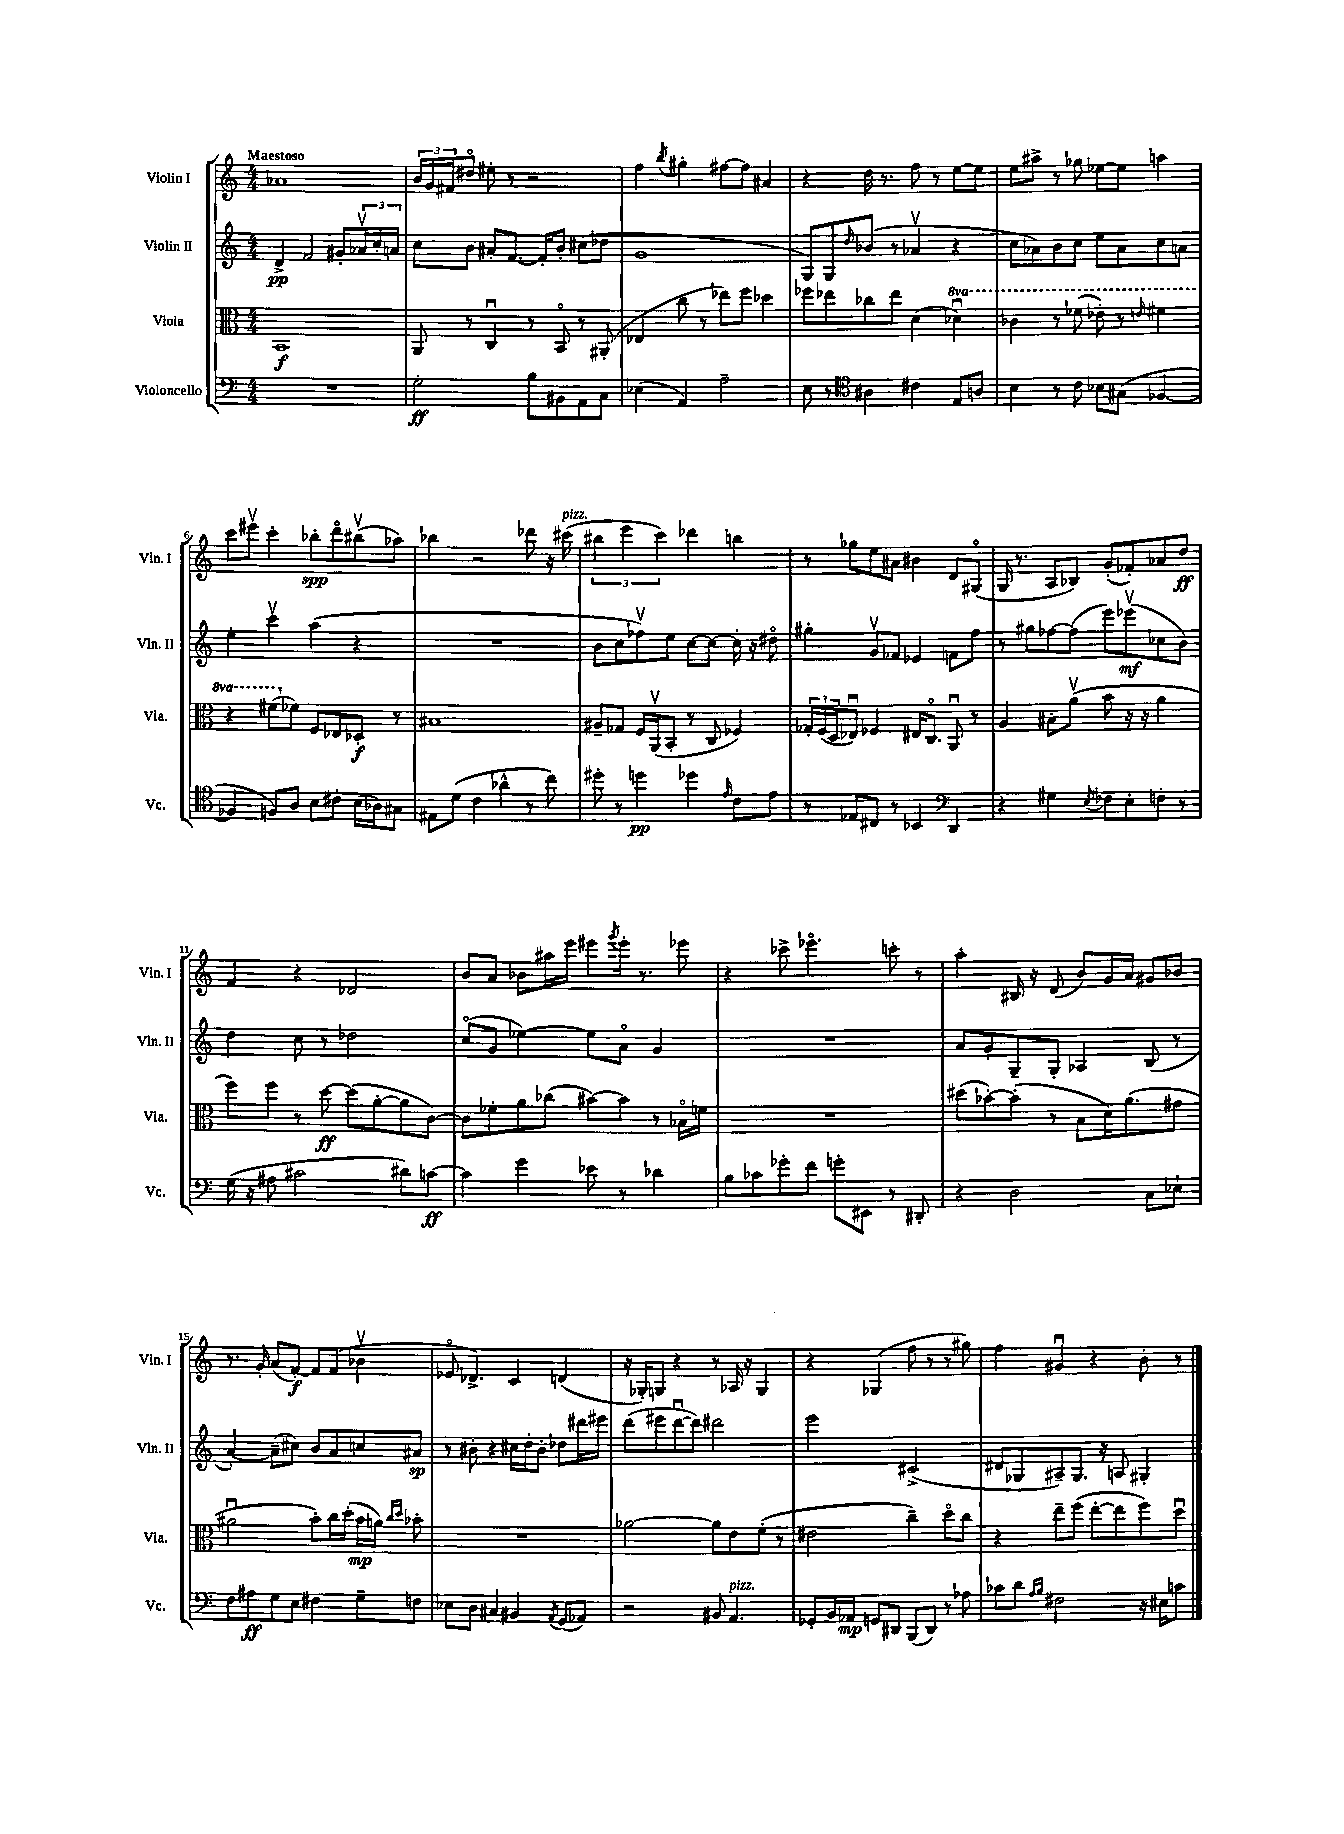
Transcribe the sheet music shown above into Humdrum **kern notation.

**kern	**kern	**kern	**kern
*staff4	*staff3	*staff2	*staff1
*clefF4	*clefC3	*clefG2	*clefG2
*k[]	*k[]	*k[]	*k[]
*M4/4	*M4/4	*M4/4	*M4/4
1r	1BB	4d^	1a-
.	.	2f	.
.	.	8g#'	.
.	.	24a-v	.
.	.	24cc'	.
.	.	24a	.
=	=	=	=
2G'	8AA	8cc	24b
.	.	.	24g
.	.	.	24f#
.	8r	8b	8dd#o
.	4Cu	8a#'	8ee#'
.	.	[8.f	8r
8B	8r	.	2r
.	.	16f']	.
8BB#	8BBo	8b'	.
8AA	8r	(8cc#	.
8C	(8AA#'	8dd-	.
=	=	=	=
(4E-	4E-	1g	4ff
.	.	.	8qbb
4AA)	8cc	.	4gg#'
.	8r	.	.
2A~	8ee-)	.	[8ff#
.	8ff	.	8ff#]
.	4dd-	.	4a#
=	=	=	=
8E	8ff-	8G)	4r
8r	8ee-	8G	.
*clefC4	*	*	*
.	.	16qqdd	.
4A#	8cc-	(8b-	16dd
.	.	.	8.r
.	8ee-	8r	.
4c#	(4d	4a-v	8ff
.	.	.	8r
8E	4dd-u)	4r	[8ee
8A	.	.	8ee]
=	=	=	=
4B	4cc-	8cc	8ee
.	.	8a-)	8aa#^
8r	8r	8b	8r
8c	(8ff-	8cc	8gg-
8B-	8ee-')	8ee	[8ee-
(8G#	8r	8a-	8ee-]
.	16qqee	.	.
[4F-	4ff#	8cc	4aa
.	.	8a	.
=	=	=	=
4F-]	4r	4ee'	8ccc
.	.	.	8eee#v
8F)	(8ff#	4cccv	4ccc'
8A	8f-)	.	.
8B	8F	(4aa	8bb-'
8c#'	8E-	.	8dddo
(16B	8D-'	4r	(8bb#v
16A-)	.	.	.
8G#	8r	.	8aa-)
=	=	=	=
8E#	1B#	1r	4bb-
(8d	.	.	.
4c	.	.	2r
4a-^^	.	.	.
8r	.	.	8ddd-
8cc)	.	.	16r
.	.	.	(16ccc#
=	=	=	=
8dd#'	8A#~	8b	6bb#
8r	8G-	8cc	.
.	.	.	6eee
4dd	16F	8ff-v)	.
.	(16AAv	.	.
.	.	.	6ccc)
.	8BB'	8ee	.
4dd-	8r	[8cc	4ddd-
.	8C	8cc_	.
16qqe	.	.	.
8c	4F-)	16cc']	4bb
.	.	16r	.
8e	.	8dd#o	.
=	=	=	=
8r	24G-'	4gg#'	8r
.	(24F	.	.
.	24D	.	.
8E-	8E-u)	.	8gg-
8C#	4F-	8gv	8ee
8r	.	8f-	8a#
4BB-	16E#	4e-	4b#
.	8.Co	.	.
*clefF4	*	*	*
4DD	8AAu	8f	8d
.	8r	8ff	(8G#o
=	=	=	=
4r	4A	8r	16G
.	.	.	8.r
.	.	8gg#	.
4G#	8B#'	[8ff-	8A
.	(8av	(8ff-]	8B-)
8qE	.	.	.
8F-	8b	8eee)	(8g'
8E'	16r	(8eee-v	8f-')
.	16r	.	.
8F'	4a	8cc-	8a-
8r	.	8b)	8dd
=	=	=	=
(16G	8ff)	4dd	4f
16r	.	.	.
8A#	8ff	.	.
2c#	8r	8cc	4r
.	[8dd	8r	.
.	(8dd]	2dd-	2d-
.	[8a'	.	.
8d#)	8a]	.	.
[8c	[8c)	.	.
=	=	=	=
4c]	8c]	(8cco	8b
.	8f-'	8g	8a
4g	8a	[4ee-)	8b-
.	(8cc-	.	16aa#
.	.	.	16eee
8e-	[8b#)	8ee-]	8eee#
.	.	.	8qggg
8r	8b#]	8ao	16eee#'
.	.	.	8.r
4d-	8r	4g	.
.	16B-o	.	8eee-
.	16f	.	.
=	=	=	=
8B	1r	1r	4r
8c-	.	.	.
8g-'	.	.	8ccc-^
8f	.	.	4.eee-o
8g'	.	.	.
8EE#	.	.	.
8r	.	.	8ccc'
8DD#'	.	.	8r
=	=	=	=
4r	(8dd#	8a	4aa'
.	[8b-')	8g'	.
2D	(8b-']	8G~	16B#
.	.	.	16r
.	8r	8G'	(8d
.	8B	4A-	8b)
.	16d)	.	16g
.	(8.a	.	16a
8C	.	(8B	8g#
8E-`	8g#	8r	8b-
=	=	=	=
8F	2a#u	[4a')	8.r
8A#	.	.	.
.	.	.	16g'
8G	.	(8a~]	(8a
8E	.	8cc#)	[8f')
4F#	8b')	8b	8f]
.	16cc	8a	(8f
.	(16dd'	.	.
8G~	16b	8cc	4b-v
.	16a)	.	.
.	16qqcc	.	.
.	16qqdd	.	.
8F	8b-'	8a#	.
=	=	=	=
8E-	1r	8r	8e-o
8D	.	8b#'	4.d-^)
4C#	.	4r	.
4BB#	.	16cc#	4c
.	.	16dd'	.
.	.	8b#'	.
8qAA	.	.	.
(8GG	.	8dd-	(4d
8AA-)	.	16ddd#	.
.	.	16eee#	.
=	=	=	=
2r	[2a-	(8ddd	16r
.	.	.	16G-')
.	.	8eee#	8G
.	.	[8dddu	4r
.	.	8ddd])	.
8BB#	8a-]	2ddd#	8r
4.AA	8e	.	16A-
.	.	.	16r
.	(8f'	.	4G
.	8r	.	.
=	=	=	=
8GG-'	2e#	2eee	4r
16BB	.	.	.
16AA-	.	.	.
8GG	.	.	(4G-
8DD#	.	.	.
(8BBB	4cc~)	(2c#^	8ff
8DD#)	.	.	8r
8r	8ddo	.	8r
8A-	8cc	.	8gg#)
=	=	=	=
8c-	4r	8d#	4ff
8d	.	8G-	.
16qqA	.	.	.
16qqB	.	.	.
2F#	8ee~	8A#~)	4g#u
.	(8ff	8.G-	.
.	[8ee'	.	4r
.	.	16r	.
.	8ee]	8A	.
16r	8ff)	4G#'	8b'
16E#	.	.	.
8c	8ddu	.	8r
==	==	==	==
*-	*-	*-	*-
